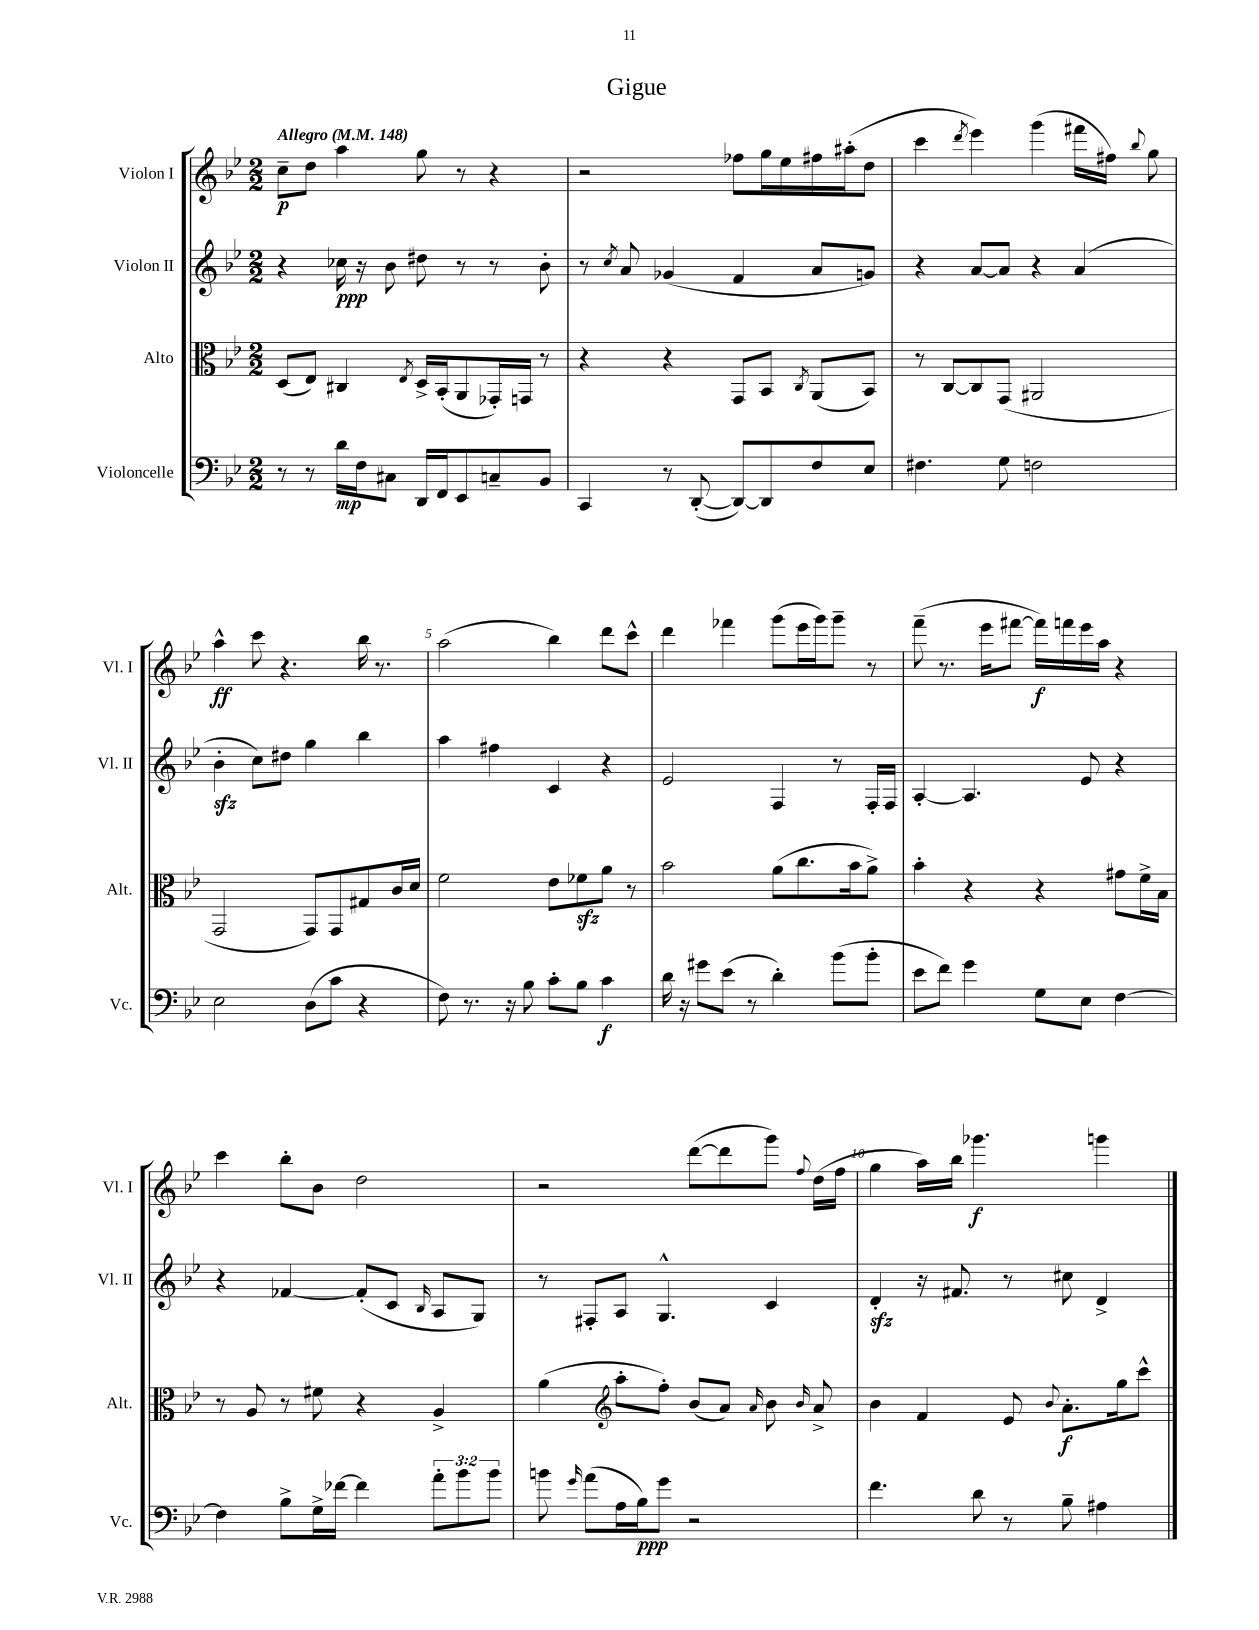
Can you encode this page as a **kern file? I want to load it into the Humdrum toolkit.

**kern	**kern	**kern	**kern
*staff4	*staff3	*staff2	*staff1
*clefF4	*clefC3	*clefG2	*clefG2
*k[b-e-]	*k[b-e-]	*k[b-e-]	*k[b-e-]
*M2/2	*M2/2	*M2/2	*M2/2
*MM148	*MM148	*MM148	*MM148
8r	(8D	4r	8cc~
8r	8E-)	.	8dd
16d	4C#	16cc-	4aa
16F	.	16r	.
8C#	.	8b-	.
.	8qE-	.	.
16DD	16D^	8dd#	8gg
16FF	(16BB-'	.	.
8EE-	8AA	8r	8r
8C~	16GG-')	8r	4r
.	16GG	.	.
8BB-	8r	8b-'	.
=	=	=	=
4CC	4r	8r	2r
.	.	8qcc	.
.	.	8a	.
8r	4r	(4g-	.
([8DD'	.	.	.
8DD_)	8GG	4f	8ff-
8DD]	8BB-	.	16gg
.	.	.	16ee-
.	8qC	.	.
8F	(8AA	8a	16ff#
.	.	.	(16aa#'
8E-	8BB-)	8g)	8dd
=	=	=	=
4.F#	8r	4r	4ccc
.	[8C	.	.
.	.	.	8qddd
.	8C]	[8a	4eee-)
8G	(8GG	8a]	.
2F	2AA#	4r	(4ggg
.	.	(4a	16fff#
.	.	.	16ff#)
.	.	.	8qqbb-
.	.	.	8gg
=	=	=	=
2E-	2GG	4b-'	4aa^^
.	.	8cc)	8ccc
.	.	8dd#	4.r
(8D	8GG)	4gg	.
8c	8GG	.	.
4r	8G#	4bb-	16bb-
.	.	.	8.r
.	16c	.	.
.	16d	.	.
=	=	=	=
8F)	2f	4aa	(2aa
8.r	.	.	.
.	.	4ff#	.
16r	.	.	.
8B-	.	.	.
8c'	8e-	4c	4bb-)
8B-	8f-	.	.
4c	8a	4r	8ddd
.	8r	.	8ccc^^
=	=	=	=
16d	2b-	2e-	4ddd
16r	.	.	.
8g#	.	.	.
(8e-	.	.	4fff-
8r	.	.	.
4d')	(8a	4F	(8ggg
.	8.cc	.	16eee-
.	.	.	16ggg)
(8b-	.	8r	8ggg~
.	16b-	.	.
8b-'	8a^)	16F'	8r
.	.	16F	.
=	=	=	=
8e-	4b-'	[4A'	(8fff~
8f)	.	.	8.r
4g	4r	4.A]	.
.	.	.	16eee-
.	.	.	[8fff#
8G	4r	.	16fff#])
.	.	.	16fff
8E-	.	8e-	16eee-
.	.	.	16aa
[4F	8g#	4r	4r
.	16f^	.	.
.	16B-	.	.
=	=	=	=
4F]	8r	4r	4ccc
.	8A	.	.
8B-^	8r	[4f-	8bb-'
16G^	8f#	.	8b-
[16f-	.	.	.
4f-]	4r	(8f-']	2dd
.	.	8c	.
.	.	16qqB-	.
12a'	4A^	8A	.
12b-	.	.	.
.	.	8G)	.
12b-	.	.	.
=	=	=	=
8b	(4a	8r	2r
16qqg	.	.	.
(8a	.	8F#'	.
*	*clefG2	*	*
16A	8aa'	8A	.
16B-)	.	.	.
8g	8ff')	4.G^^	.
2r	(8b-	.	([8ddd
.	8a)	.	8ddd]
.	16qqa	.	.
.	8b-	4c	8ggg)
.	16qqb-	.	8qqff
.	8a^	.	(16dd
.	.	.	16ff
=	=	=	=
4.f	4b-	4d'	4gg
.	4f	16r	16aa)
.	.	8.f#	16bb-
8d	.	.	4.ggg-
8r	8e-	8r	.
.	8qqb-	.	.
8B-~	8.a'	8cc#	.
4A#	.	4d^	4ggg
.	16gg	.	.
.	8ccc^^	.	.
==	==	==	==
*-	*-	*-	*-
